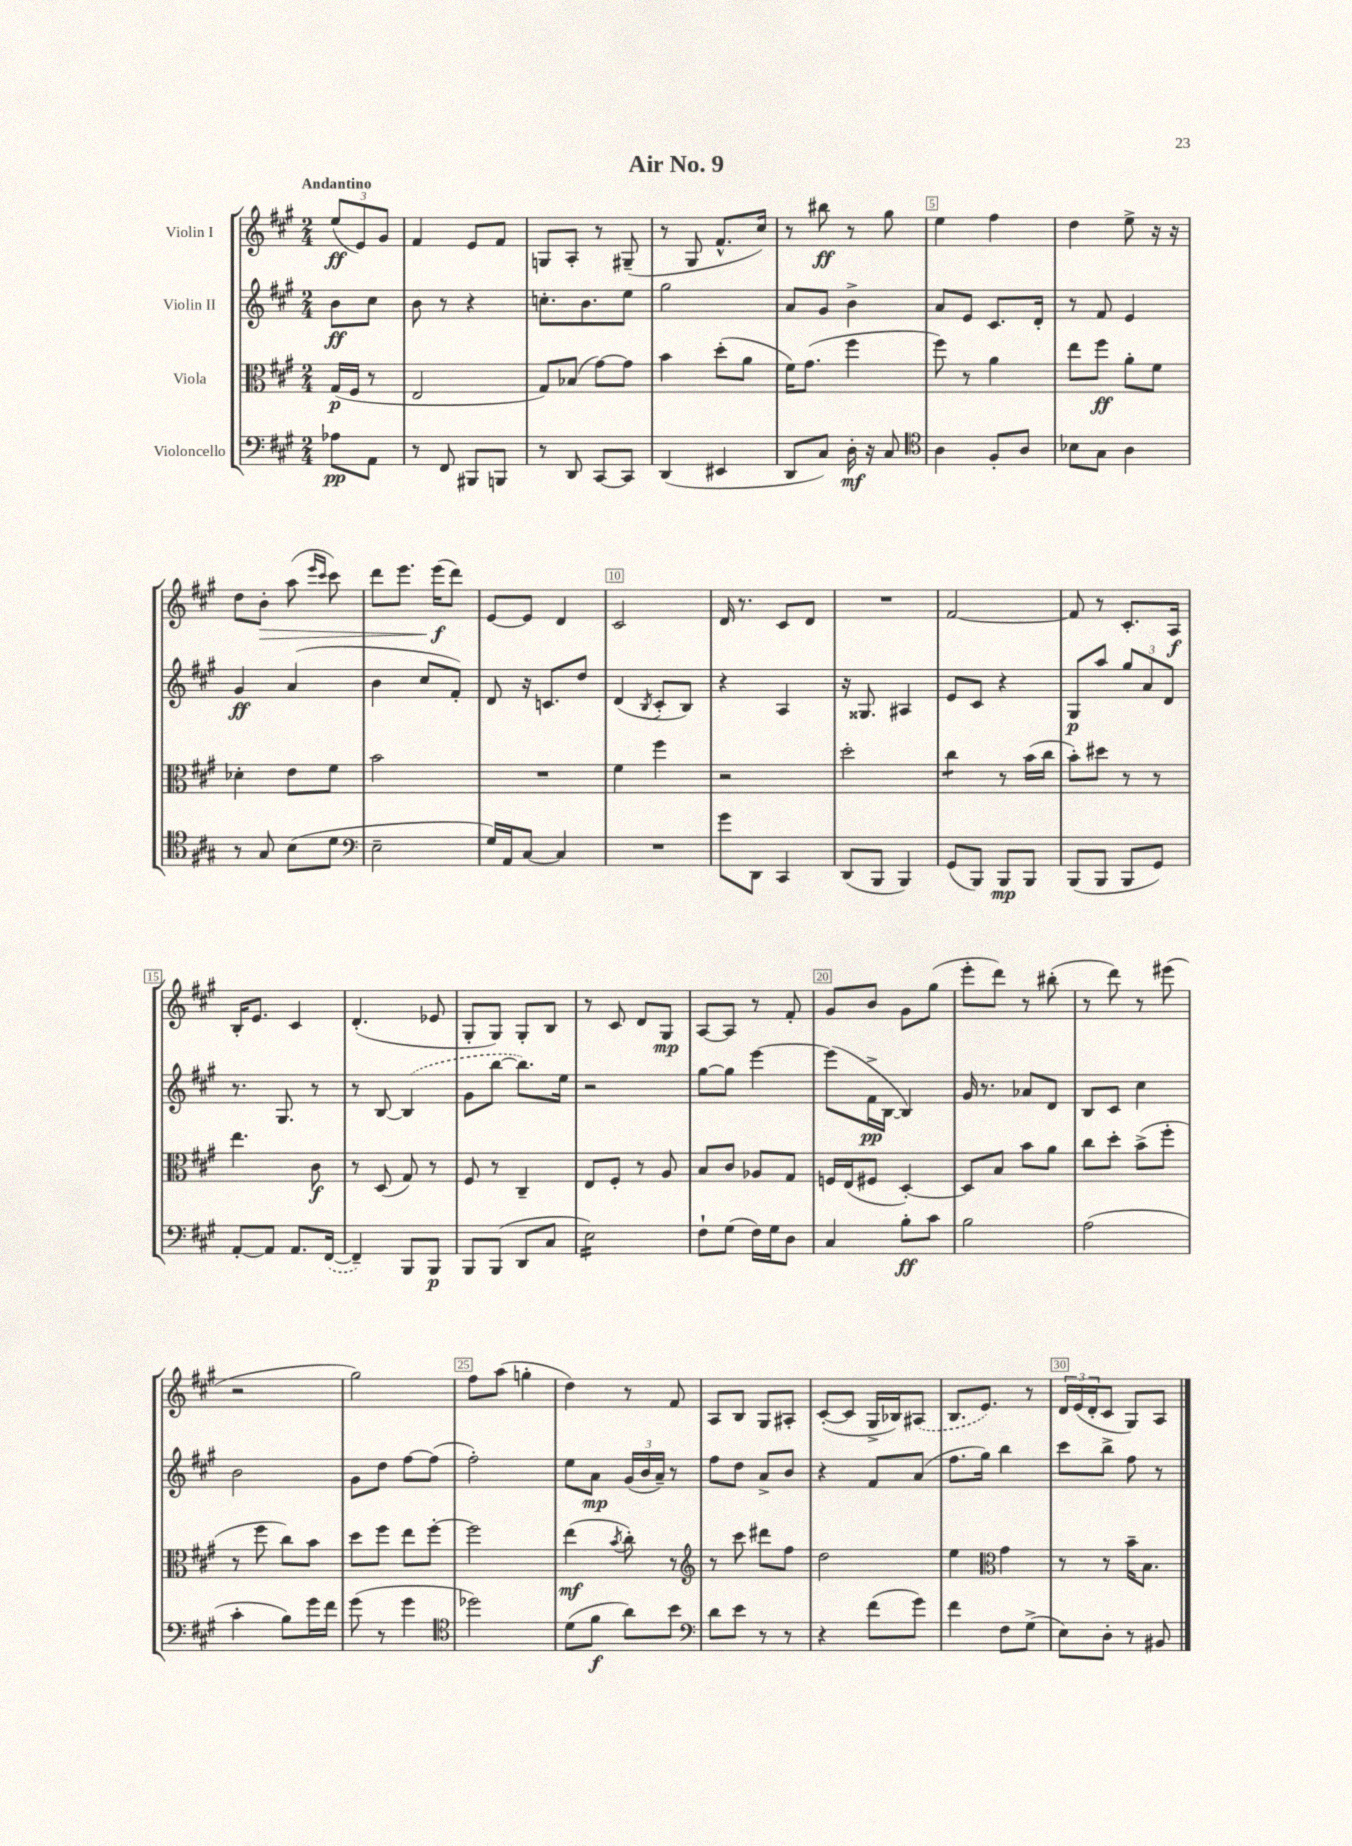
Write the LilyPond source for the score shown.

\header { title = "Air No. 9" }
<<
\new StaffGroup <<
\new Staff = "s0" \with { instrumentName = "Violin I" } {
    \clef treble \key a \major \numericTimeSignature \time 2/4 \partial 4 \tempo "Andantino"
    \tuplet 3/2 { e''8\ff( e'8) gis'8 } |
    fis'4 e'8 fis'8 |
    g8 a8-. r8 gis8--( |
    r8 gis8 fis'8.-^ cis''16) |
    r8 bis''8\ff r8 gis''8 |
    e''4 fis''4 |
    d''4 e''8-> r16 r16 |
    d''8 b'8-.\> a''8( \grace { e'''16 cis'''16 } cis'''8) |
    d'''8 e'''8. e'''16\f\!( d'''8) |
    e'8~ e'8 d'4 |
    cis'2 |
    d'16 r8. cis'8 d'8 |
    R2 |
    fis'2~ |
    fis'8 r8 cis'8.-. a16\f |
    b16-. e'8. cis'4 |
    d'4.-.( ees'8 |
    gis8-. gis8) gis8-. b8 |
    r8 cis'8 d'8 gis8\mp |
    a8~ a8 r8 fis'8-. |
    gis'8 b'8 gis'8 gis''8( |
    e'''8-. d'''8) r8 bis''8-.( |
    r8 d'''8) r8 eis'''8( |
    r2 |
    gis''2) |
    fis''8 a''8( g''4-. |
    d''4) r8 fis'8 |
    a8 b8 gis8 ais8-. |
    cis'8~-.( cis'8 gis16-> bes16) \once \slurDashed ais8( |
    b8. e'8.) r8 |
    \tuplet 3/2 { d'16 e'16( d'16-. } cis'8 gis8) a8 \bar "|." |
}
\new Staff = "s1" \with { instrumentName = "Violin II" } {
    \clef treble \key a \major \numericTimeSignature \time 2/4 \partial 4
    b'8\ff cis''8 |
    b'8 r8 r4 |
    c''8.-. b'8. e''8 |
    gis''2 |
    a'8 gis'8 b'4-> |
    a'8 e'8 cis'8. d'16-. |
    r8 fis'8 e'4 |
    gis'4\ff a'4( |
    b'4 cis''8 fis'8-.) |
    d'8 r16 c'8. d''8 |
    d'4( \acciaccatura { b8 } cis'8-. b8) |
    r4 a4 |
    r16 gisis8. ais4 |
    e'8 cis'8 r4 |
    gis8\p a''8 \tuplet 3/2 { gis''8 a'8 d'8 } |
    r8. gis8. r8 |
    r8 b8~ \once \slurDashed b4( |
    gis'8 b''8~ b''8.) e''16 |
    r2 |
    gis''8~ gis''8 e'''4~ |
    e'''8( fis'16->\pp b16~ b4) |
    gis'16 r8. aes'8 d'8 |
    b8 cis'8 cis''4 |
    b'2 |
    gis'8 d''8 fis''8~ fis''8( |
    fis''2-.) |
    e''8 a'8\mp \tuplet 3/2 { gis'16( b'16 a'16--) } r8 |
    fis''8 d''8 a'8-> b'8 |
    r4 fis'8 a'8( |
    fis''8. gis''16) b''4 |
    cis'''8 b''8-> fis''8 r8 \bar "|." |
}
\new Staff = "s2" \with { instrumentName = "Viola" } {
    \clef alto \key a \major \numericTimeSignature \time 2/4 \partial 4
    gis16\p( fis16 r8 |
    e2 |
    gis8) bes8( gis'8~) gis'8 |
    b'4 d''8-.( a'8 |
    fis'16) gis'8.( fis''4 |
    fis''8) r8 a'4 |
    e''8 fis''8\ff a'8-. fis'8 |
    des'4-. e'8 fis'8 |
    b'2 |
    R2 |
    fis'4 fis''4 |
    r2 |
    d''2-. |
    cis''4:8 r8 b'16( cis''16 |
    b'8-.) dis''8 r8 r8 |
    e''4. cis'8\f |
    r8 d8( gis8) r8 |
    fis8 r8 cis4-- |
    e8 fis8-. r8 a8 |
    b8 cis'8 aes8 gis8 |
    f16 e16( fis8 d4~-.) |
    d8 b8 b'8 a'8 |
    cis''8 d''8-. b'8->( fis''8-. |
    r8 fis''8 cis''8) b'8 |
    d''8 fis''8 e''8 fis''8~-. |
    fis''2 |
    e''4\mf( \acciaccatura { b'8 } cis''8-.) r8 |
    \clef treble r8 cis'''8 dis'''8 fis''8 |
    d''2 |
    e''4 \clef alto gis'4 |
    r8 r8 b'16-- b8. \bar "|." |
}
\new Staff = "s3" \with { instrumentName = "Violoncello" } {
    \clef bass \key a \major \numericTimeSignature \time 2/4 \partial 4
    aes8\pp a,8 |
    r8 fis,8 bis,,8 b,,8 |
    r8 d,8 cis,8~ cis,8 |
    d,4( eis,4 |
    d,8 cis8) d16-.\mf r16 cis8 |
    \clef tenor a4 fis8-. a8 |
    bes8 gis8 a4 |
    r8 gis8 b8( d'8 |
    \clef bass e2-- |
    gis16) a,16 cis8~ cis4 |
    R2 |
    gis'8 d,8 cis,4 |
    d,8( b,,8 b,,4) |
    gis,8( b,,8) b,,8\mp b,,8 |
    b,,8( b,,8 b,,8 gis,8) |
    a,8~-. a,8 a,8. \once \slurDashed fis,16~( |
    fis,4--) b,,8 b,,8\p |
    b,,8 b,,8( d,8 cis8 |
    e2:16) |
    fis8-! gis8( fis16) gis16 d8 |
    cis4 b8-.\ff cis'8 |
    b2 |
    a2( |
    cis'4-. b8) gis'16 fis'16 |
    gis'8( r8 gis'4 |
    \clef tenor des''2) |
    d'8( fis'8\f a'8) b'8 |
    \clef bass d'8 e'8 r8 r8 |
    r4 fis'8( gis'8) |
    fis'4 fis8 gis8->( |
    e8) d8-. r8 bis,8 \bar "|." |
}
>>
>>
\layout { \context { \Score \override BarNumber.break-visibility = ##(#f #t #t) barNumberVisibility = #(every-nth-bar-number-visible 5) \override BarNumber.stencil = #(make-stencil-boxer 0.1 0.3 ly:text-interface::print) } }
